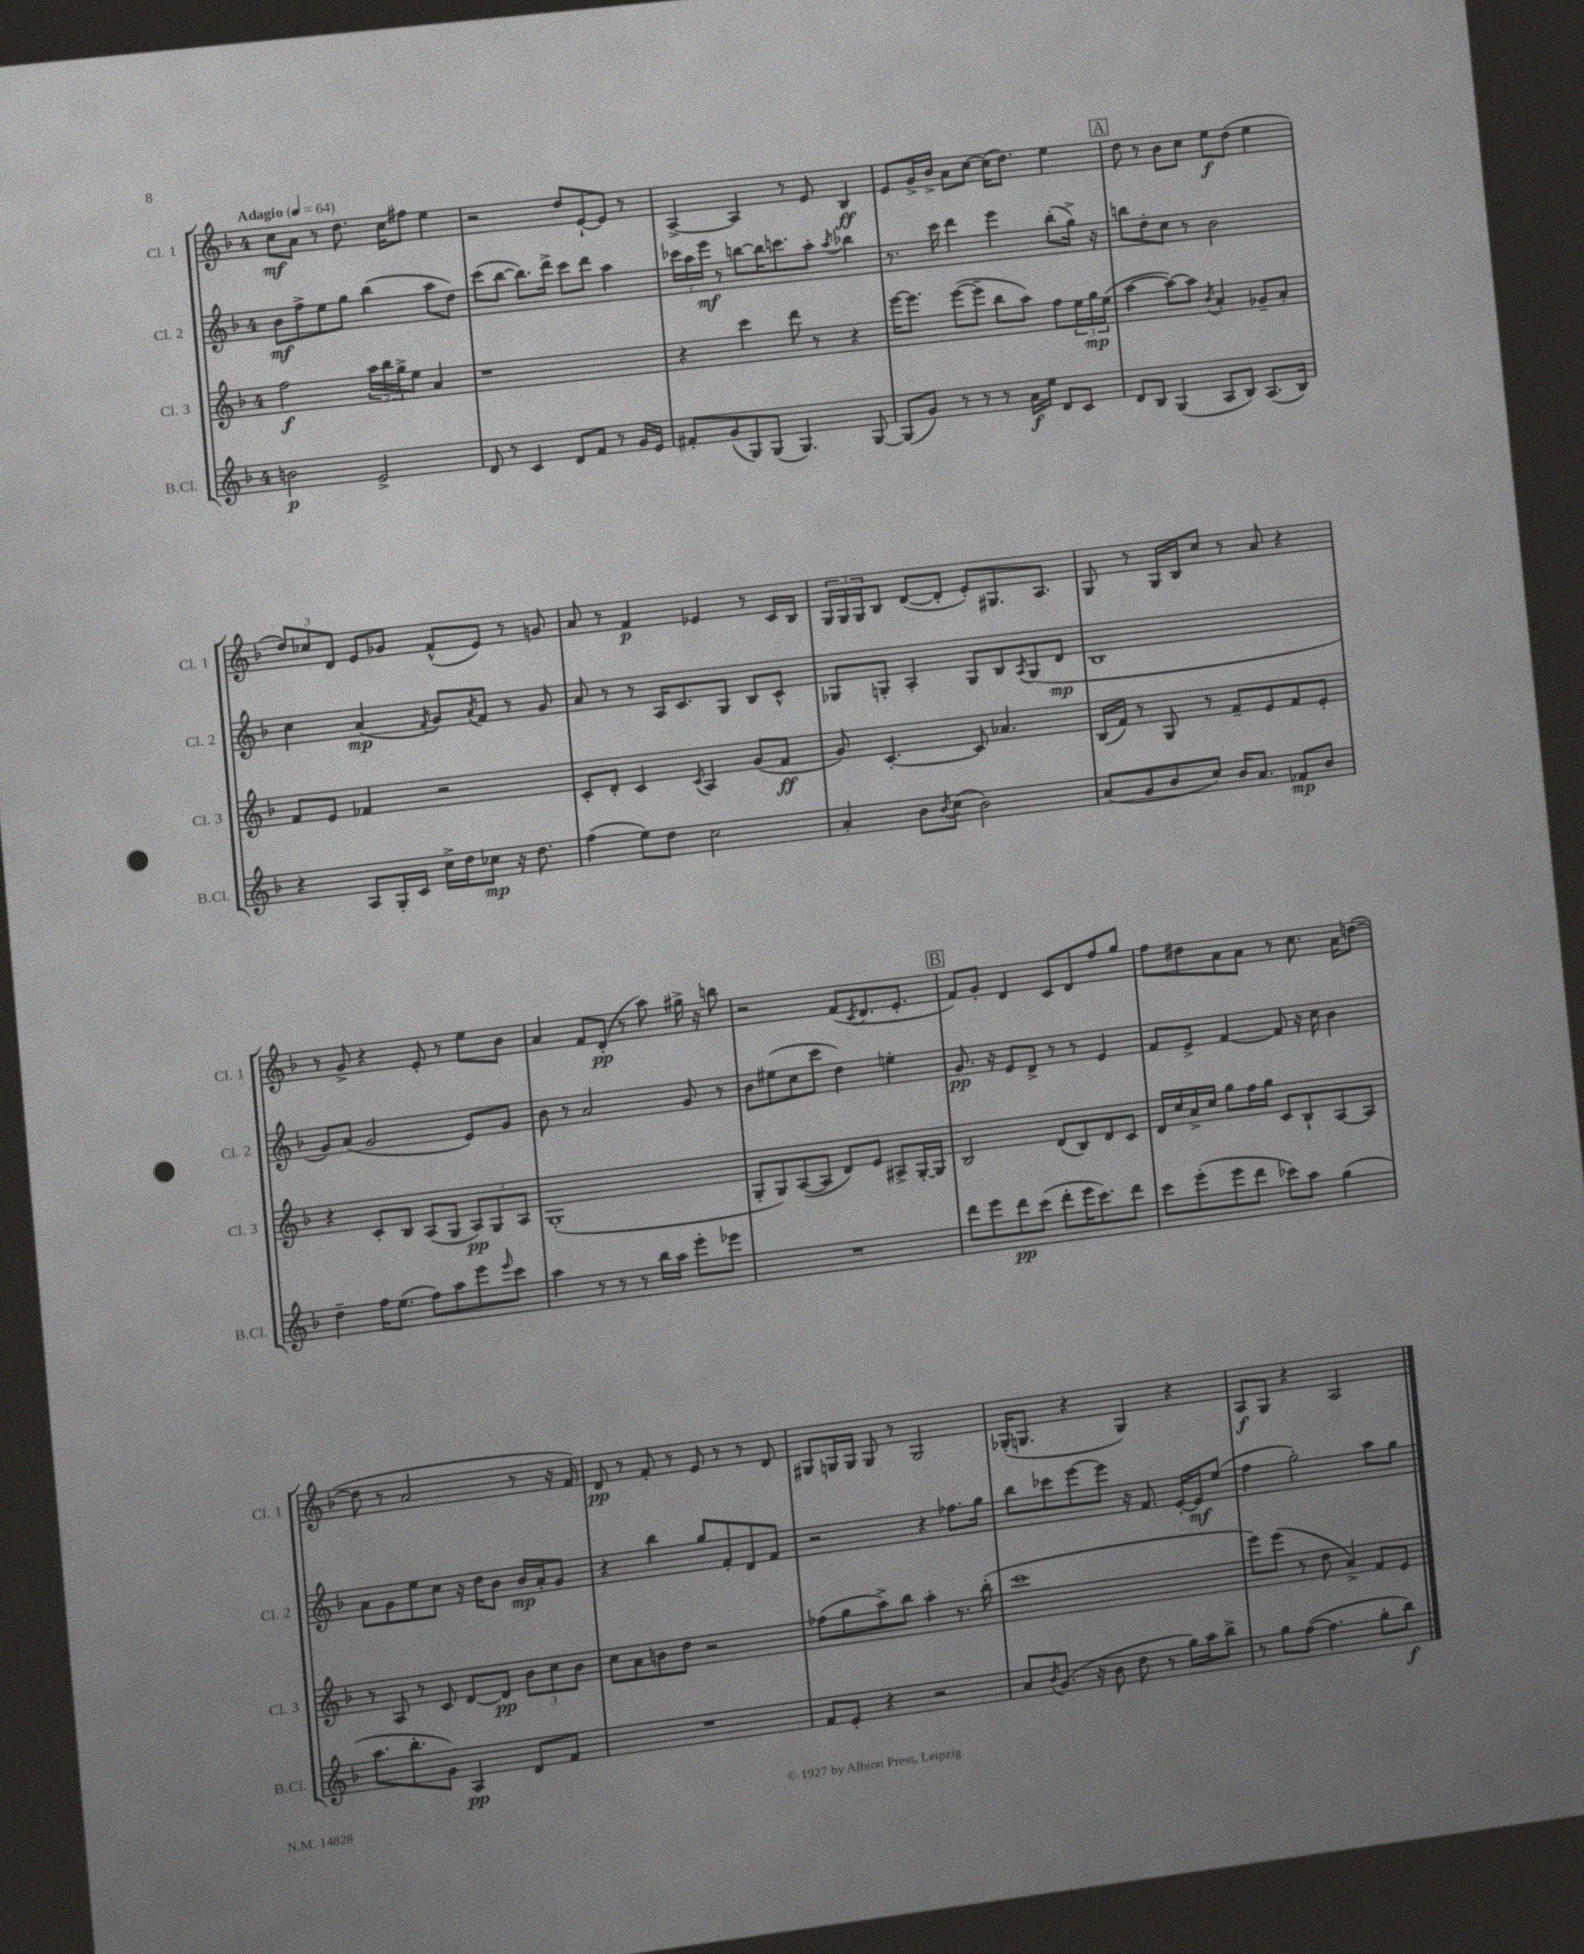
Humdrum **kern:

**kern	**kern	**kern	**kern
*staff4	*staff3	*staff2	*staff1
*clefG2	*clefG2	*clefG2	*clefG2
*k[b-]	*k[b-]	*k[b-]	*k[b-]
*M4/4	*M4/4	*M4/4	*M4/4
*MM64	*MM64	*MM64	*MM64
2b	2ff	8b-	8cc
.	.	8ff^	8a
.	.	8ee	8r
.	.	8gg	8.dd
2e^	24aa	(4bb-	.
.	24bb-	.	.
.	.	.	16cc
.	24gg^	.	.
.	8ee	.	8ff#
.	4a	8aa	4ee
.	.	8dd)	.
=	=	=	=
8d	1r	(8ccc	2r
8r	.	[8bb-	.
4c	.	8.bb-])	.
.	.	16ddd^	.
8d	.	8ccc	8dd
8f	.	8ddd	[8e`
8r	.	4aa	8e]
16g	.	.	8r
16e	.	.	.
=	=	=	=
8f#'	4r	24ccc-	[4A^
.	.	24aa	.
.	.	24eee	.
(8g	.	8r	.
8G)	4ccc	[8bb	4A]
(8G	.	16bb]	.
.	.	8.ccc	.
4.G)	8ddd	.	8r
.	8r	8aa'	8e
.	.	8qaa	.
.	4r	4bb-	4B-
[8G	.	.	.
=	=	=	=
(8G]	[16eee	8.r	8e
.	8.eee]	.	.
8g)	.	.	16g^
.	.	16ccc	16b-^
8r	([8eee	4ddd	8a
8r	8eee~]	.	[8cc
8r	8bb-	4eee	(16cc]
.	.	.	8.dd)
16a	8aa)	.	.
16ee	.	.	.
8d	8ff	(8bb-'	4ee
8c	24ee	16gg^)	.
.	24gg	.	.
.	.	16r	.
.	(24ee	.	.
=	=	=	=
8d	[4aa	8bb	8dd
8B-	.	8dd'	8r
(4G	8aa_)	8cc	8b-
.	8aa]	8r	8cc
.	8qb-	.	.
8A	4a'	2b-	8ee
8B-)	.	.	(8dd
(8.A	8g-~	.	4ee
.	8a'	.	.
16B-)	.	.	.
=	=	=	=
4r	8f	4cc	12dd)
.	.	.	12cc-
.	8e	.	.
.	.	.	12d
8A	4f-	(4a	8e
16G'	.	.	8g-
16c	.	.	.
.	.	8qf	.
16cc^	2r	8g)	(8f^^
16dd	.	.	.
.	.	8qa	.
8cc-	.	8f	8e)
16r	.	8r	8r
8.dd	.	.	.
.	.	8g	8g
=	=	=	=
(4ff	8c'	8a	8a
.	8d'	8r	8r
8ee)	4c	8r	4f
8dd	.	16A	.
.	.	8.c	.
.	8qc	.	.
2cc	4A	.	4e-
.	.	8G	.
.	(8g	8B-	8r
.	8f	8c^^	16c
.	.	.	16B-
=	=	=	=
4a'	8g)	8G-	24G
.	.	.	24G
.	.	.	24G
.	[4.c'	8G'	8B-
8b-	.	4A'	([8d
8qb-	.	.	.
(8cc	.	.	8d']
2b-)	8c]	8G	8e')
.	4.a-	8B-	8.G#
.	.	8qA	.
.	.	(8G	.
.	.	.	8.A
.	.	8d	.
=	=	=	=
(8a	(16B-	1B-	8G
.	16f)	.	.
8g	8r	.	8r
8b-	8G	.	16G
.	.	.	16B-
8cc)	8r	.	8cc
16b-	8f~	.	8r
8.a	.	.	.
.	8e	.	8a
8f-	8f	.	4r
8b-	8e'	.	.
=	=	=	=
4dd~	4r	8g)	8r
.	.	(8a	8g^
16ff	8c'	2g	4r
(8.ee	.	.	.
.	8B-	.	.
8ff)	(8A	.	8e'
8aa	8G	.	8r
8eee	12A)	8e)	8ee
.	12G	.	.
16qqeee	.	.	.
8ccc	.	8g	8b-
.	12A	.	.
=	=	=	=
4aa	(1G'	8b-	4a
.	.	8r	.
8r	.	2a	8f
8r	.	.	(8d'
8r	.	.	8r
16bb-	.	.	8aa)
16aa	.	.	.
8eee'	.	8g	16gg#^
.	.	.	16r
8eee-	.	8r	8bb
=	=	=	=
1r	8G'	8b-	2r
.	8G)	(8ee#	.
.	([8A	8cc	.
.	8A]	8ccc	.
.	8d)	4dd)	(8f
.	.	.	8qc
.	8e	.	8.d
.	8A#^	4ee'	.
.	.	.	8.e'
.	[16G'	.	.
.	16G]	.	.
=	=	=	=
8ddd	2B-	8.g	8f)
8eee	.	.	8g'
.	.	16r	.
8ddd	.	8e	4d
(8ccc	.	8d^	.
8ddd'	(8d	8r	8c
16eee	8B-)	8r	8d
8.ccc)	.	.	.
.	8d	4e	8ff
8ddd	8c	.	8gg
=	=	=	=
8ccc	16d	8f	8ff
.	16cc	.	.
(8eee'	16a^	8e^	8dd#
.	16cc	.	.
8eee	8gg	[4f	8a
8ddd	16ff	.	8a
.	16gg	.	.
8ccc-)	8c	8f]	8r
8aa	8B-`	16r	8.cc
.	.	16cc	.
(4gg	[8A	4b-	.
.	.	.	16a
.	8A]	.	([8dd
=	=	=	=
8.aa	8r	8a	8dd]
.	8A	8g	8r
8.bb-'	.	.	.
.	8r	8ee	2a
8g)	8c	8cc	.
4A	[8d	16r	.
.	.	16dd	.
.	8d]	8b-	.
8d	12b-	16b-	8r
.	.	16a'	.
.	12cc	.	.
8f	.	8g	16r
.	12b-	.	.
.	.	.	16f)
=	=	=	=
1r	8cc	4r	8d
.	8a	.	8r
.	8b	4bb-	8f'
.	8dd	.	8r
.	2r	8gg	8e
.	.	8f'	8r
.	.	8d	8r
.	.	8f	8d
=	=	=	=
8f	(8ff-	2r	8G#
8e'	8gg	.	16G
.	.	.	16G
4r	8aa^)	.	8G
.	8bb-	.	8r
2r	4aa'	4r	2G
.	8.r	8.ff-	.
.	(16bb-'	16gg	.
=	=	=	=
8a	1ccc	8bb-	(16G-'
.	.	.	8.G
8qb-	.	.	.
(8.g	.	8ccc-	.
.	.	[8eee	4r
16r	.	.	.
8b-	.	8eee]	.
8dd	.	16r	4G)
.	.	8.f	.
8r	.	.	.
16gg)	.	[16e'	4r
16aa	.	16e]	.
8bb-^	.	(8ee	.
=	=	=	=
8r	8eee)	4ff	8A
8gg	(8eee	.	8G
([8ff	8r	2gg')	4r
4.ff]	8dd	.	.
.	4a^)	.	2A
8gg'	8f	8aa	.
8bb-)	8e	8gg	.
==	==	==	==
*-	*-	*-	*-
